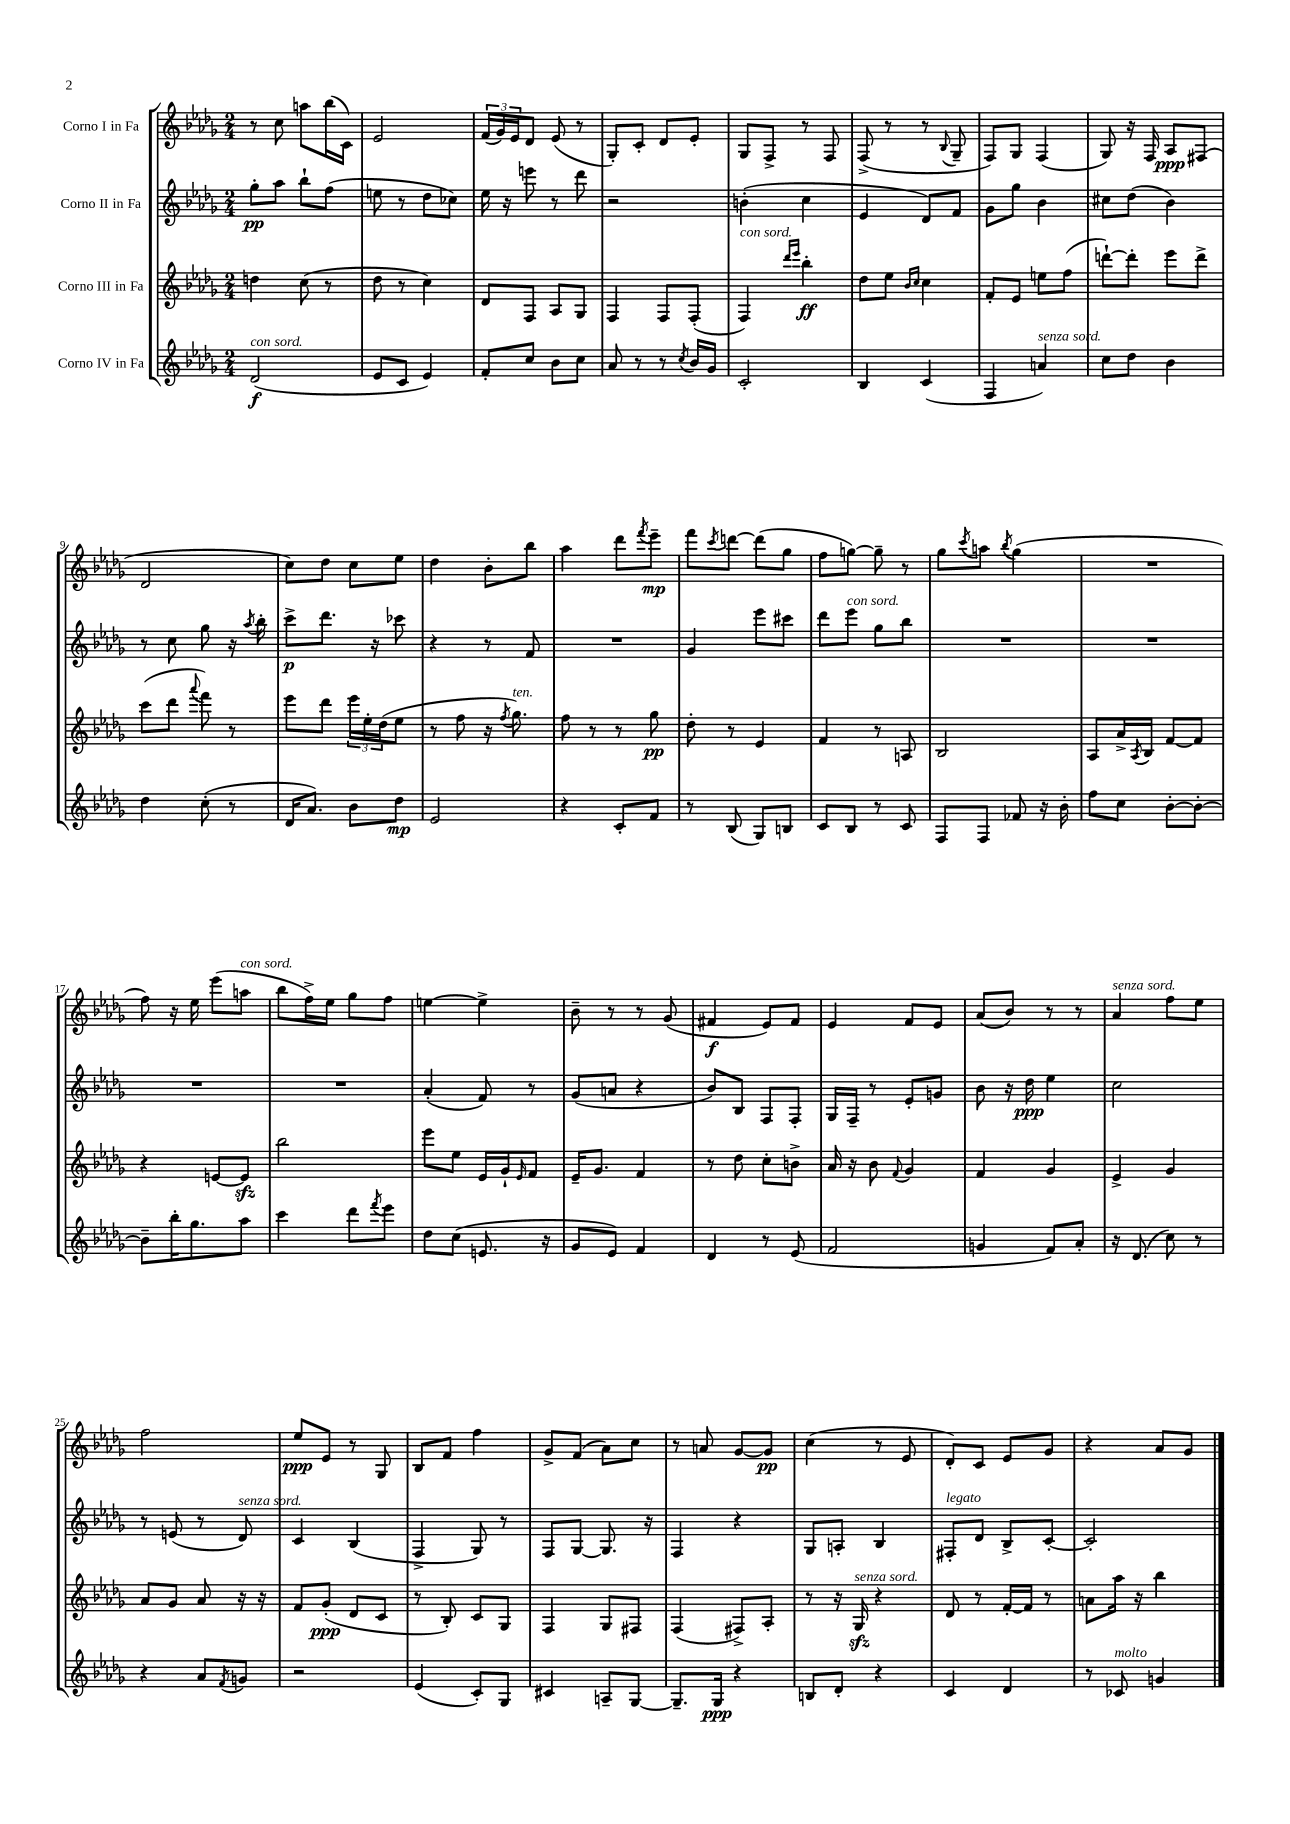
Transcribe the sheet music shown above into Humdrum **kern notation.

**kern	**dynam	**kern	**dynam	**kern	**dynam	**kern	**dynam
*part4	*part4	*part3	*part3	*part2	*part2	*part1	*part1
*staff4	*staff4	*staff3	*staff3	*staff2	*staff2	*staff1	*staff1
*I"Corno IV in Fa	*	*I"Corno III in Fa	*	*I"Corno II in Fa	*	*I"Corno I in Fa	*
*clefG2	*	*clefG2	*	*clefG2	*	*clefG2	*
*k[b-e-a-d-g-]	*	*k[b-e-a-d-g-]	*	*k[b-e-a-d-g-]	*	*k[b-e-a-d-g-]	*
*M2/4	*	*M2/4	*	*M2/4	*	*M2/4	*
=1	=1	=1	=1	=1	=1	=1	=1
!LO:TX:a:i:t=con sord.	!	!	!	!	!	!	!
(2d-/	f	4ddn\	.	8gg-'\L	pp	8r	.
.	.	.	.	8aa-\J	.	8cc\	.
.	.	(8cc\	.	8bb-`\L	.	8aan\L	.
.	.	8r	.	(8ff\J	.	(16bb-\L	.
.	.	.	.	.	.	16c\JJ)	.
=2	=2	=2	=2	=2	=2	=2	=2
8e-/L	.	8dd-\	.	8een\	.	2e-/	.
8c/J	.	8r	.	8r	.	.	.
4e-/)	.	4cc\)	.	8dd-\L	.	.	.
.	.	.	.	8cc-X\J)	.	.	.
=3	=3	=3	=3	=3	=3	=3	=3
8f'/L	.	8d-/L	.	16ee-\	.	(24f/LL	.
.	.	.	.	.	.	24g-/)	.
.	.	.	.	16r	.	.	.
.	.	.	.	.	.	24e-/J	.
8cc/J	.	8F/J	.	8eeen\	.	8d-/J	.
8b-\L	.	8A-/L	.	8r	.	(8e-/	.
8cc\J	.	8G-/J	.	8ddd-\	.	8r	.
=4	=4	=4	=4	=4	=4	=4	=4
8a-/	.	4F/	.	2r	.	8G-'/L)	.
8r	.	.	.	.	.	8c'/J	.
8r	.	8F/L	.	.	.	8d-/L	.
8qcc/	.	.	.	.	.	.	.
16b-/LL	.	(8F'/J	.	.	.	8e-'/J	.
16g-/JJ	.	.	.	.	.	.	.
=5	=5	=5	=5	=5	=5	=5	=5
!	!	!LO:TX:a:i:t=con sord.	!	!	!	!	!
2c'/	.	4F/)	.	(4bn'\	.	8G-/L	.
.	.	.	.	.	.	8F^/J	.
.	.	16qqddd-/LL	.	.	.	.	.
.	.	16qqeee-/JJ	.	.	.	.	.
.	.	4bb-'\	ff	4cc\	.	8r	.
.	.	.	.	.	.	8F/	.
=6	=6	=6	=6	=6	=6	=6	=6
4B-/	.	8dd-\L	.	4e-/	.	(8F^/	.
.	.	8ee-\J	.	.	.	8r	.
.	.	16qqb-/LL	.	.	.	.	.
.	.	16qqcc/JJ	.	.	.	.	.
(4c/	.	4cc\	.	8d-/L)	.	8r	.
.	.	.	.	.	.	8qqB-/	.
.	.	.	.	8f/J	.	8G-~/	.
=7	=7	=7	=7	=7	=7	=7	=7
4F/	.	8f'/L	.	8g-\L	.	8F/L)	.
.	.	8e-/J	.	8gg-\J	.	8G-/J	.
!LO:TX:a:i:t=senza sord.	!	!	!	!	!	!	!
4an/)	.	8een\L	.	4b-\	.	(4F/	.
.	.	(8ff\J	.	.	.	.	.
=8	=8	=8	=8	=8	=8	=8	=8
8cc\L	.	[8dddn`\L)	.	8cc#X\L	.	8G-/)	.
8dd-\J	.	8ddd'\J]	.	(8dd-\J	.	16r	.
.	.	.	.	.	.	16F/	.
4b-\	.	8eee-\L	.	4b-\)	.	8A-/L	ppp
.	.	8ddd^\J	.	.	.	(8F#X/J	.
!!LO:LB:g=z
=9	=9	=9	=9	=9	=9	=9	=9
4dd-\	.	(8ccc\L	.	8r	.	2d-/	.
.	.	8ddd-\J	.	8cc\	.	.	.
.	.	8qqaaa-/	.	.	.	.	.
(8cc'\	.	8fff\)	.	8gg-\	.	.	.
8r	.	8r	.	16r	.	.	.
.	.	.	.	8qaa-/	.	.	.
.	.	.	.	16bb-'\	.	.	.
=10	=10	=10	=10	=10	=10	=10	=10
16d-/KL	.	8eee-\L	.	8ccc^\L	p	8cc\L)	.
8.a-/J)	.	.	.	.	.	.	.
.	.	8ddd-\J	.	8.ddd-\J	.	8dd-\J	.
8b-\L	.	24eee-\LL	.	.	.	8cc\L	.
.	.	24ee-'\	.	.	.	.	.
.	.	.	.	16r	.	.	.
.	.	(24dd-\J	.	.	.	.	.
8dd-\J	mp	8ee-\J	.	8ccc-X\	.	8ee-\J	.
=11	=11	=11	=11	=11	=11	=11	=11
2e-/	.	8r	.	4r	.	4dd-\	.
.	.	8ff\	.	.	.	.	.
.	.	16r	.	8r	.	8b-'\L	.
.	.	8qff/	.	.	.	.	.
!	!	!LO:TX:a:i:t=ten.	!	!	!	!	!
.	.	8.gg-\)	.	.	.	.	.
.	.	.	.	8f/	.	8bb-\J	.
=12	=12	=12	=12	=12	=12	=12	=12
4r	.	8ff\	.	2r	.	4aa-\	.
.	.	8r	.	.	.	.	.
8c'/L	.	8r	.	.	.	8ddd-\L	.
.	.	.	.	.	.	8qfff/	.
8f/J	.	8gg-\	pp	.	.	8eee-~\J	mp
=13	=13	=13	=13	=13	=13	=13	=13
8r	.	8dd-'\	.	4g-/	.	8fff\L	.
.	.	.	.	.	.	8qccc/	.
(8B-/	.	8r	.	.	.	[8dddn\J	.
8G-/L)	.	4e-/	.	8eee-\L	.	(8ddd\L]	.
8Bn/J	.	.	.	8ccc#X\J	.	8gg-\J	.
=14	=14	=14	=14	=14	=14	=14	=14
8c/L	.	4f/	.	8ddd-\L	.	8ff\L	.
!	!	!	!	!LO:TX:a:i:t=con sord.	!	!	!
8B-/J	.	.	.	8eee-\J	.	[8ggn\J)	.
8r	.	8r	.	8gg-\L	.	8gg~\]	.
8c/	.	8An/	.	8bb-\J	.	8r	.
=15	=15	=15	=15	=15	=15	=15	=15
8F/L	.	2B-/	.	2r	.	8gg-\L	.
.	.	.	.	.	.	8qccc/	.
8F/J	.	.	.	.	.	8aan\J	.
.	.	.	.	.	.	8qbb-/	.
8f-X/	.	.	.	.	.	(4gg-\	.
16r	.	.	.	.	.	.	.
16b-'\	.	.	.	.	.	.	.
=16	=16	=16	=16	=16	=16	=16	=16
8ff\L	.	8A-/L	.	2r	.	2r	.
8cc\J	.	16a-^/L	.	.	.	.	.
.	.	8qA-/	.	.	.	.	.
.	.	16B-/JJ	.	.	.	.	.
[8b-'\L	.	[8f/L	.	.	.	.	.
8b-'\J_	.	8f/J]	.	.	.	.	.
!!LO:LB:g=z
=17	=17	=17	=17	=17	=17	=17	=17
8b-~\L]	.	4r	.	2r	.	8ff\)	.
16bb-'\K	.	.	.	.	.	16r	.
8.gg-\	.	.	.	.	.	16ee-\	.
.	.	[8en/L	.	.	.	(8eee-\L	.
!	!	!	!	!	!	!LO:TX:a:i:t=con sord.	!
8aa-\J	.	8ezz/J]	.	.	.	8aan\J	.
=18	=18	=18	=18	=18	=18	=18	=18
4ccc\	.	2bb-\	.	2r	.	8bb-\L	.
.	.	.	.	.	.	16ff^\L)	.
.	.	.	.	.	.	16ee-\JJ	.
8ddd-\L	.	.	.	.	.	8gg-\L	.
8qfff/	.	.	.	.	.	.	.
8eee-\J	.	.	.	.	.	8ff\J	.
=19	=19	=19	=19	=19	=19	=19	=19
8dd-\L	.	8eee-\L	.	(4a-'/	.	[4een\	.
(8cc\J	.	8ee-\J	.	.	.	.	.
8.en/	.	16e-/LL	.	8f/)	.	4ee^\]	.
.	.	16g-`/J	.	.	.	.	.
.	.	16qqe-/	.	.	.	.	.
.	.	8f/J	.	8r	.	.	.
16r	.	.	.	.	.	.	.
=20	=20	=20	=20	=20	=20	=20	=20
8g-/L	.	16e-~/KL	.	(8g-/L	.	8b-~\	.
.	.	8.g-/J	.	.	.	.	.
8e-/J)	.	.	.	8an/J	.	8r	.
4f/	.	4f/	.	4r	.	8r	.
.	.	.	.	.	.	(8g-/	.
=21	=21	=21	=21	=21	=21	=21	=21
4d-/	.	8r	.	8b-/L)	.	4f#X/	f
.	.	8dd-\	.	8B-/J	.	.	.
8r	.	8cc'\L	.	8F/L	.	8e-/L)	.
(8e-/	.	8bn^\J	.	8F'/J	.	8f#/J	.
=22	=22	=22	=22	=22	=22	=22	=22
2f/	.	16a-/	.	16G-/LL	.	4e-/	.
.	.	16r	.	16F~/JJ	.	.	.
.	.	8b-\	.	8r	.	.	.
.	.	8qqf/	.	.	.	.	.
.	.	4g-/	.	8e-'/L	.	8f/L	.
.	.	.	.	8gn/J	.	8e-/J	.
=23	=23	=23	=23	=23	=23	=23	=23
4gn/	.	4f/	.	8b-\	.	(8a-/L	.
.	.	.	.	16r	.	8b-/J)	.
.	.	.	.	16dd-\	ppp	.	.
8f/L)	.	4g-/	.	4ee-\	.	8r	.
8a-'/J	.	.	.	.	.	8r	.
=24	=24	=24	=24	=24	=24	=24	=24
!	!	!	!	!	!	!LO:TX:a:i:t=senza sord.	!
16r	.	4e-^/	.	2cc\	.	4a-/	.
(8.d-/	.	.	.	.	.	.	.
8cc\)	.	4g-/	.	.	.	8ff\L	.
8r	.	.	.	.	.	8ee-\J	.
!!LO:LB:g=z
=25	=25	=25	=25	=25	=25	=25	=25
4r	.	8a-/L	.	8r	.	2ff\	.
.	.	8g-/J	.	(8en/	.	.	.
8a-/L	.	8a-/	.	8r	.	.	.
8qf/	.	.	.	.	.	.	.
!	!	!	!	!LO:TX:a:i:t=senza sord.	!	!	!
8gn/J	.	16r	.	8d-/)	.	.	.
.	.	16r	.	.	.	.	.
=26	=26	=26	=26	=26	=26	=26	=26
2r	.	8f/L	.	4c/	.	8ee-/L	ppp
.	.	(8g-'/J	ppp	.	.	8e-/J	.
.	.	8d-/L	.	(4B-/	.	8r	.
.	.	8c/J	.	.	.	8G-/	.
=27	=27	=27	=27	=27	=27	=27	=27
(4e-/	.	8r	.	4F^/	.	8B-/L	.
.	.	8B-'/)	.	.	.	8f/J	.
8c'/L)	.	8c/L	.	8G-/)	.	4ff\	.
8G-/J	.	8G-/J	.	8r	.	.	.
=28	=28	=28	=28	=28	=28	=28	=28
4c#X/	.	4F/	.	8F/L	.	8g-^/L	.
.	.	.	.	[8G-/J	.	(8f/J	.
8An~/L	.	8G-/L	.	8.G-/]	.	8a-\L)	.
[8G-/J	.	8F#X/J	.	.	.	8cc\J	.
.	.	.	.	16r	.	.	.
=29	=29	=29	=29	=29	=29	=29	=29
8.G-~/L]	.	(4F/	.	4F/	.	8r	.
.	.	.	.	.	.	8an/	.
16G-/Jk	ppp	.	.	.	.	.	.
4r	.	8F#X^/L)	.	4r	.	[8g-/L	.
.	.	8A-'/J	.	.	.	8g-/J]	pp
=30	=30	=30	=30	=30	=30	=30	=30
8Bn/L	.	8r	.	8G-/L	.	(4cc\	.
8d-'/J	.	16r	.	8An'/J	.	.	.
!	!	!LO:TX:a:i:t=senza sord.	!	!	!	!	!
.	.	16G-zz/	.	.	.	.	.
4r	.	4r	.	4B-/	.	8r	.
.	.	.	.	.	.	8e-/	.
=31	=31	=31	=31	=31	=31	=31	=31
!	!	!	!	!LO:TX:a:i:t=legato	!	!	!
4c/	.	8d-/	.	8F#X'/L	.	8d-'/L)	.
.	.	8r	.	8d-/J	.	8c/J	.
4d-/	.	[16f'/LL	.	8B-^/L	.	8e-/L	.
.	.	16f/JJ]	.	.	.	.	.
.	.	8r	.	[8c'/J	.	8g-/J	.
=32	=32	=32	=32	=32	=32	=32	=32
8r	.	8an\L	.	2c'/]	.	4r	.
!LO:TX:a:i:t=molto	!	!	!	!	!	!	!
8c-X/	.	16aa-\Jk	.	.	.	.	.
.	.	16r	.	.	.	.	.
4gn/	.	4bb-\	.	.	.	8a-/L	.
.	.	.	.	.	.	8g-/J	.
==	==	==	==	==	==	==	==
*-	*-	*-	*-	*-	*-	*-	*-
